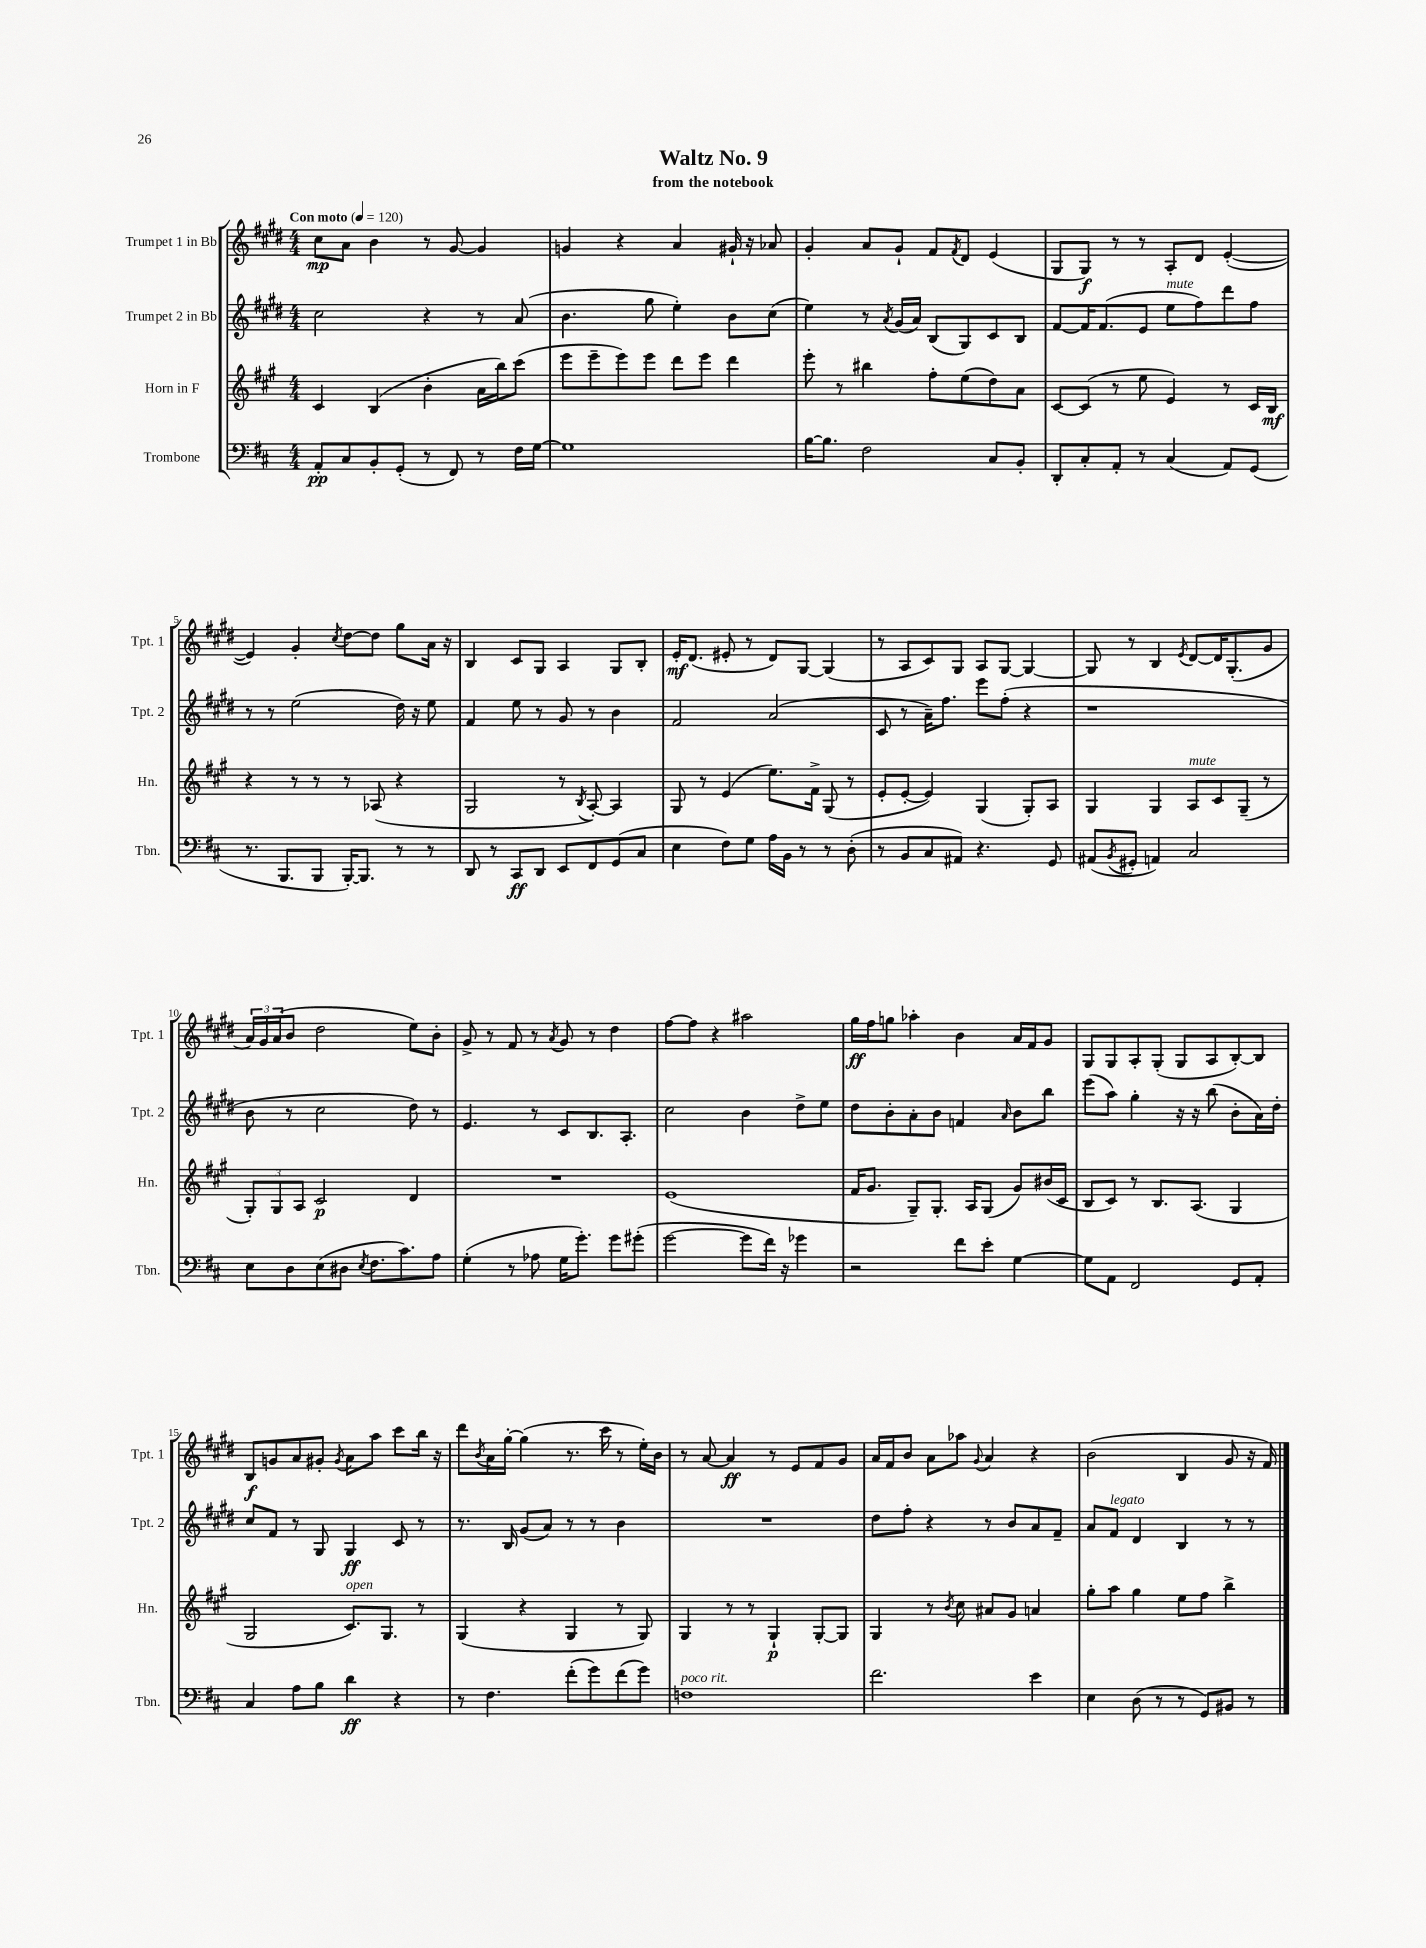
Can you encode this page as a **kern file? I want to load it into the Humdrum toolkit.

**kern	**dynam	**kern	**dynam	**kern	**dynam	**kern	**dynam
*part4	*part4	*part3	*part3	*part2	*part2	*part1	*part1
*staff4	*staff4	*staff3	*staff3	*staff2	*staff2	*staff1	*staff1
*I"Trombone	*	*I"Horn in F	*	*I"Trumpet 2 in Bb	*	*I"Trumpet 1 in Bb	*
*I'Tbn.	*	*I'Hn.	*	*I'Tpt. 2	*	*I'Tpt. 1	*
*clefF4	*	*clefG2	*	*clefG2	*	*clefG2	*
*k[f#c#]	*	*k[f#c#g#]	*	*k[f#c#g#d#]	*	*k[f#c#g#d#]	*
*M4/4	*	*M4/4	*	*M4/4	*	*M4/4	*
*MM120	*	*MM120	*	*MM120	*	*MM120	*
=1	=1	=1	=1	=1	=1	=1	=1
!	!	!	!	!	!	!LO:TX:a:B:t=Con moto	!
8AA'/L	pp	4c#/	.	2cc#\	.	8cc#\L	mp
8C#/	.	.	.	.	.	8a\J	.
8BB'/	.	(4B/	.	.	.	4b\	.
(8GG'/J	.	.	.	.	.	.	.
8r	.	4b'\	.	4r	.	8r	.
8FF#/)	.	.	.	.	.	[8g#/	.
8r	.	16a\LL	.	8r	.	4g#/]	.
.	.	16bb\J)	.	.	.	.	.
16F#\LL	.	(8ccc#\J	.	(8a/	.	.	.
[16G\JJ	.	.	.	.	.	.	.
=2	=2	=2	=2	=2	=2	=2	=2
1G]	.	8eee\L	.	4.b\	.	4gn/	.
.	.	8eee~\	.	.	.	.	.
.	.	8eee\)	.	.	.	4r	.
.	.	8eee\J	.	8gg#\	.	.	.
.	.	8ddd\L	.	4ee'\)	.	4a/	.
.	.	8eee\J	.	.	.	.	.
.	.	4ddd\	.	8b\L	.	16g#X`/	.
.	.	.	.	.	.	16r	.
.	.	.	.	(8cc#\J	.	8a-X/	.
=3	=3	=3	=3	=3	=3	=3	=3
[16B\KL	.	8eee'\	.	4ee\)	.	4g#'/	.
8.B\J]	.	.	.	.	.	.	.
.	.	8r	.	.	.	.	.
2F#\	.	4bb#X\	.	8r	.	8a/L	.
.	.	.	.	8qa/	.	.	.
.	.	.	.	(16g#/LL	.	8g#`/J	.
.	.	.	.	16a/JJ)	.	.	.
.	.	8ff#'\L	.	(8B/L	.	8f#/L	.
.	.	.	.	.	.	8qf#/	.
.	.	(8ee\	.	8G#/)	.	8d#/J	.
8C#/L	.	8dd\)	.	8c#/	.	(4e/	.
8BB'/J	.	8a\J	.	8B/J	.	.	.
=4	=4	=4	=4	=4	=4	=4	=4
8DD'/L	.	[8c#/L	.	[8f#/L	.	8G#/L	.
8C#'/	.	(8c#/J]	.	16f#/K]	.	8G#/J)	f
.	.	.	.	(8.f#/	.	.	.
8AA'/J	.	8r	.	.	.	8r	.
8r	.	8ee\	.	8e/J	.	8r	.
!	!	!	!	!LO:TX:a:i:t=mute	!	!	!
(4C#/	.	4e/)	.	8ee\L	.	8A'/L	.
.	.	.	.	8ff#\)	.	8d#/J	.
8AA/L)	.	8r	.	8ddd#\	.	([4e'/	.
(8GG/J	.	16c#/LL	.	8ff#\J	.	.	.
.	.	16B/JJ	mf	.	.	.	.
!!LO:LB:g=z
=5	=5	=5	=5	=5	=5	=5	=5
8.r	.	4r	.	8r	.	4e/])	.
.	.	.	.	8r	.	.	.
8.BBB/L	.	.	.	.	.	.	.
.	.	8r	.	(2ee\	.	4g#'/	.
8BBB/J	.	8r	.	.	.	.	.
.	.	.	.	.	.	8qcc#/	.
[16BBB'/KL)	.	8r	.	.	.	[8dd#\L	.
8.BBB/J]	.	.	.	.	.	.	.
.	.	(8A-X/	.	.	.	8dd#\J]	.
8r	.	4r	.	16dd#\)	.	8gg#\L	.
.	.	.	.	16r	.	.	.
8r	.	.	.	8ee\	.	16a\Jk	.
.	.	.	.	.	.	16r	.
=6	=6	=6	=6	=6	=6	=6	=6
8DD/	.	2G#/	.	4f#/	.	4B/	.
8r	.	.	.	.	.	.	.
8CC#/L	ff	.	.	8ee\	.	8c#/L	.
8DD/J	.	.	.	8r	.	8G#/J	.
8EE/L	.	8r	.	8g#/	.	4A/	.
.	.	8qB/	.	.	.	.	.
8FF#/	.	[8A'/)	.	8r	.	.	.
(8GG/	.	4A/]	.	4b\	.	8G#/L	.
8C#/J	.	.	.	.	.	8B'/J	.
=7	=7	=7	=7	=7	=7	=7	=7
4E\	.	8G#/	.	2f#/	.	16e'/KL	mf
.	.	.	.	.	.	(8.d#/J	.
.	.	8r	.	.	.	.	.
8F#\L)	.	(4e/	.	.	.	8e#X'/	.
8G\J	.	.	.	.	.	8r	.
16A\LL	.	8.ee\L)	.	(2a/	.	8d#/L)	.
16BB\JJ	.	.	.	.	.	.	.
8r	.	.	.	.	.	[8G#/J	.
.	.	16f#^\Jk	.	.	.	.	.
8r	.	(8G#/	.	.	.	(4G#/]	.
(8D'\	.	8r	.	.	.	.	.
=8	=8	=8	=8	=8	=8	=8	=8
8r	.	8e'/L	.	8c#/	.	8r	.
8BB/L	.	[8e'/J	.	8r	.	8A/L	.
8C#/	.	4e/])	.	16a~\KL)	.	8c#/)	.
.	.	.	.	8.ff#\J	.	.	.
8AA#X/J)	.	.	.	.	.	8G#/J	.
4.r	.	(4G#/	.	8eee\L	.	8A/L	.
.	.	.	.	(8ff#'\J	.	[8G#/J	.
.	.	8G#'/L)	.	4r	.	4G#/_	.
8GG/	.	8A/J	.	.	.	.	.
=9	=9	=9	=9	=9	=9	=9	=9
(8AA#X/L	.	4G#/	.	1r	.	8G#/]	.
8qBB/	.	.	.	.	.	.	.
8GG#X'/J	.	.	.	.	.	8r	.
4AAn/)	.	4G#/	.	.	.	4B/	.
.	.	.	.	.	.	8qe/	.
!	!	!LO:TX:a:i:t=mute	!	!	!	!	!
2C#/	.	8A/L	.	.	.	[8d#/L	.
.	.	8c#/	.	.	.	16d#/K]	.
.	.	.	.	.	.	(8.G#'/	.
.	.	(8G#~/J	.	.	.	.	.
.	.	8r	.	.	.	8g#/J	.
!!LO:LB:g=z
=10	=10	=10	=10	=10	=10	=10	=10
8E\L	.	12G#'/L)	.	8b\	.	24a/LL)	.
.	.	.	.	.	.	24g#/	.
.	.	12G#/	.	.	.	(24a/J	.
8D\	.	.	.	8r	.	8b/J	.
.	.	12A/J	.	.	.	.	.
(8E\	.	2c#/	p	2cc#\	.	2dd#\	.
8D#X\J	.	.	.	.	.	.	.
8qE/	.	.	.	.	.	.	.
8.F#\L	.	.	.	.	.	.	.
8.c#\)	.	.	.	.	.	.	.
.	.	4d/	.	8dd#\)	.	8ee\L)	.
8A\J	.	.	.	8r	.	8b'\J	.
=11	=11	=11	=11	=11	=11	=11	=11
(4G'\	.	1r	.	4.e/	.	8g#^/	.
.	.	.	.	.	.	8r	.
8r	.	.	.	.	.	8f#/	.
8A-X\	.	.	.	8r	.	8r	.
.	.	.	.	.	.	8qa/	.
16G\KL	.	.	.	8c#/L	.	8g#/	.
8.g'\J)	.	.	.	.	.	.	.
.	.	.	.	8.B/	.	8r	.
8g\L	.	.	.	.	.	4dd#\	.
.	.	.	.	8.A'/J	.	.	.
(8g#X'\J	.	.	.	.	.	.	.
=12	=12	=12	=12	=12	=12	=12	=12
[2g\	.	(1e	.	2cc#\	.	[8ff#\L	.
.	.	.	.	.	.	8ff#\J]	.
.	.	.	.	.	.	4r	.
8g\L]	.	.	.	4b\	.	2aa#X\	.
16f#\Jk)	.	.	.	.	.	.	.
16r	.	.	.	.	.	.	.
4g-X\	.	.	.	8dd#^\L	.	.	.
.	.	.	.	8ee\J	.	.	.
=13	=13	=13	=13	=13	=13	=13	=13
2r	.	16f#/KL	.	8dd#\L	.	16gg#\LL	ff
.	.	8.g#/J	.	.	.	16ff#\J	.
.	.	.	.	8b'\	.	8ggn\J	.
.	.	8G#~/L)	.	8a'\	.	4aa-X'\	.
.	.	8.G#'/J	.	8b\J	.	.	.
8f#\L	.	.	.	4fn/	.	4b\	.
.	.	16A/KL	.	.	.	.	.
8e'\J	.	(8G#/J	.	.	.	.	.
.	.	.	.	16qqa/	.	.	.
[4G\	.	8g#/L)	.	8b\L	.	16a/LL	.
.	.	.	.	.	.	16f#/J	.
.	.	(16b#X/L	.	8bb\J	.	8g#/J	.
.	.	16c#/JJ	.	.	.	.	.
=14	=14	=14	=14	=14	=14	=14	=14
8G\L]	.	8B/L	.	(8eee\L	.	8G#/L	.
8AA\J	.	8c#/J)	.	8aa\J)	.	8G#/	.
2FF#/	.	8r	.	4gg#'\	.	8A'/	.
.	.	8.B/L	.	.	.	(8G#'/J	.
.	.	.	.	16r	.	8G#/L	.
.	.	(8.A/J	.	16r	.	.	.
.	.	.	.	(8bb\	.	8A/	.
8GG/L	.	4G#/	.	8b'\L	.	[8B'/)	.
8AA'/J	.	.	.	16a\L)	.	8B/J]	.
.	.	.	.	16dd#'\JJ	.	.	.
!!LO:LB:g=z
=15	=15	=15	=15	=15	=15	=15	=15
4C#/	.	2G#/	.	8cc#/L	.	8B/L	f
.	.	.	.	8f#/J	.	8gn/	.
8A\L	.	.	.	8r	.	8a/	.
8B\J	.	.	.	8G#/	.	8g#X'/J	.
.	.	.	.	.	.	8qg#/	.
!	!	!LO:TX:a:i:t=open	!	!	!	!	!
4d\	ff	8.c#/L)	.	4G#/	ff	8a\L	.
.	.	.	.	.	.	8aa\J	.
.	.	8.G#/J	.	.	.	.	.
4r	.	.	.	8c#/	.	8ccc#\L	.
.	.	8r	.	8r	.	16bb\Jk	.
.	.	.	.	.	.	16r	.
=16	=16	=16	=16	=16	=16	=16	=16
8r	.	(4G#/	.	8.r	.	8ddd#\L	.
.	.	.	.	.	.	8qb/	.
4.F#\	.	.	.	.	.	16a\L	.
.	.	.	.	16B/	.	[16gg#'\JJ	.
.	.	4r	.	(8g#/L	.	(4gg#\]	.
.	.	.	.	8a/J)	.	.	.
(8f#'\L	.	4G#/	.	8r	.	8.r	.
8g\)	.	.	.	8r	.	.	.
.	.	.	.	.	.	16ccc#\	.
(8f#\	.	8r	.	4b\	.	8r	.
8g\J)	.	8G#/)	.	.	.	16ee'\LL)	.
.	.	.	.	.	.	16b\JJ	.
=17	=17	=17	=17	=17	=17	=17	=17
!LO:TX:a:i:t=poco rit.	!	!	!	!	!	!	!
1Fn	.	4G#/	.	1r	.	8r	.
.	.	.	.	.	.	[8a/	.
.	.	8r	.	.	.	4a/]	ff
.	.	8r	.	.	.	.	.
.	.	4G#`/	p	.	.	8r	.
.	.	.	.	.	.	8e/L	.
.	.	[8G#'/L	.	.	.	8f#/	.
.	.	8G#/J]	.	.	.	8g#/J	.
=18	=18	=18	=18	=18	=18	=18	=18
2.f#\	.	4G#/	.	8dd#\L	.	16a/LL	.
.	.	.	.	.	.	16f#/J	.
.	.	.	.	8ff#'\J	.	8b/J	.
.	.	8r	.	4r	.	8a\L	.
.	.	8qb/	.	.	.	.	.
.	.	8cc#\	.	.	.	8aa-X\J	.
.	.	.	.	.	.	8qqg#/	.
.	.	8a#X/L	.	8r	.	4a/	.
.	.	8g#/J	.	8b/L	.	.	.
4e\	.	4an/	.	8a/	.	4r	.
.	.	.	.	8f#~/J	.	.	.
=19	=19	=19	=19	=19	=19	=19	=19
4E\	.	8gg#'\L	.	8a/L	.	(2b\	.
!	!	!	!	!LO:TX:a:i:t=legato	!	!	!
.	.	8aa\J	.	8f#/J	.	.	.
(8D\	.	4gg#\	.	4d#/	.	.	.
8r	.	.	.	.	.	.	.
8r	.	8ee\L	.	4B/	.	4B/	.
8GG/L)	.	8ff#\J	.	.	.	.	.
8BB#X/J	.	4bb^\	.	8r	.	8g#/	.
8r	.	.	.	8r	.	16r	.
.	.	.	.	.	.	16f#/)	.
==	==	==	==	==	==	==	==
*-	*-	*-	*-	*-	*-	*-	*-
